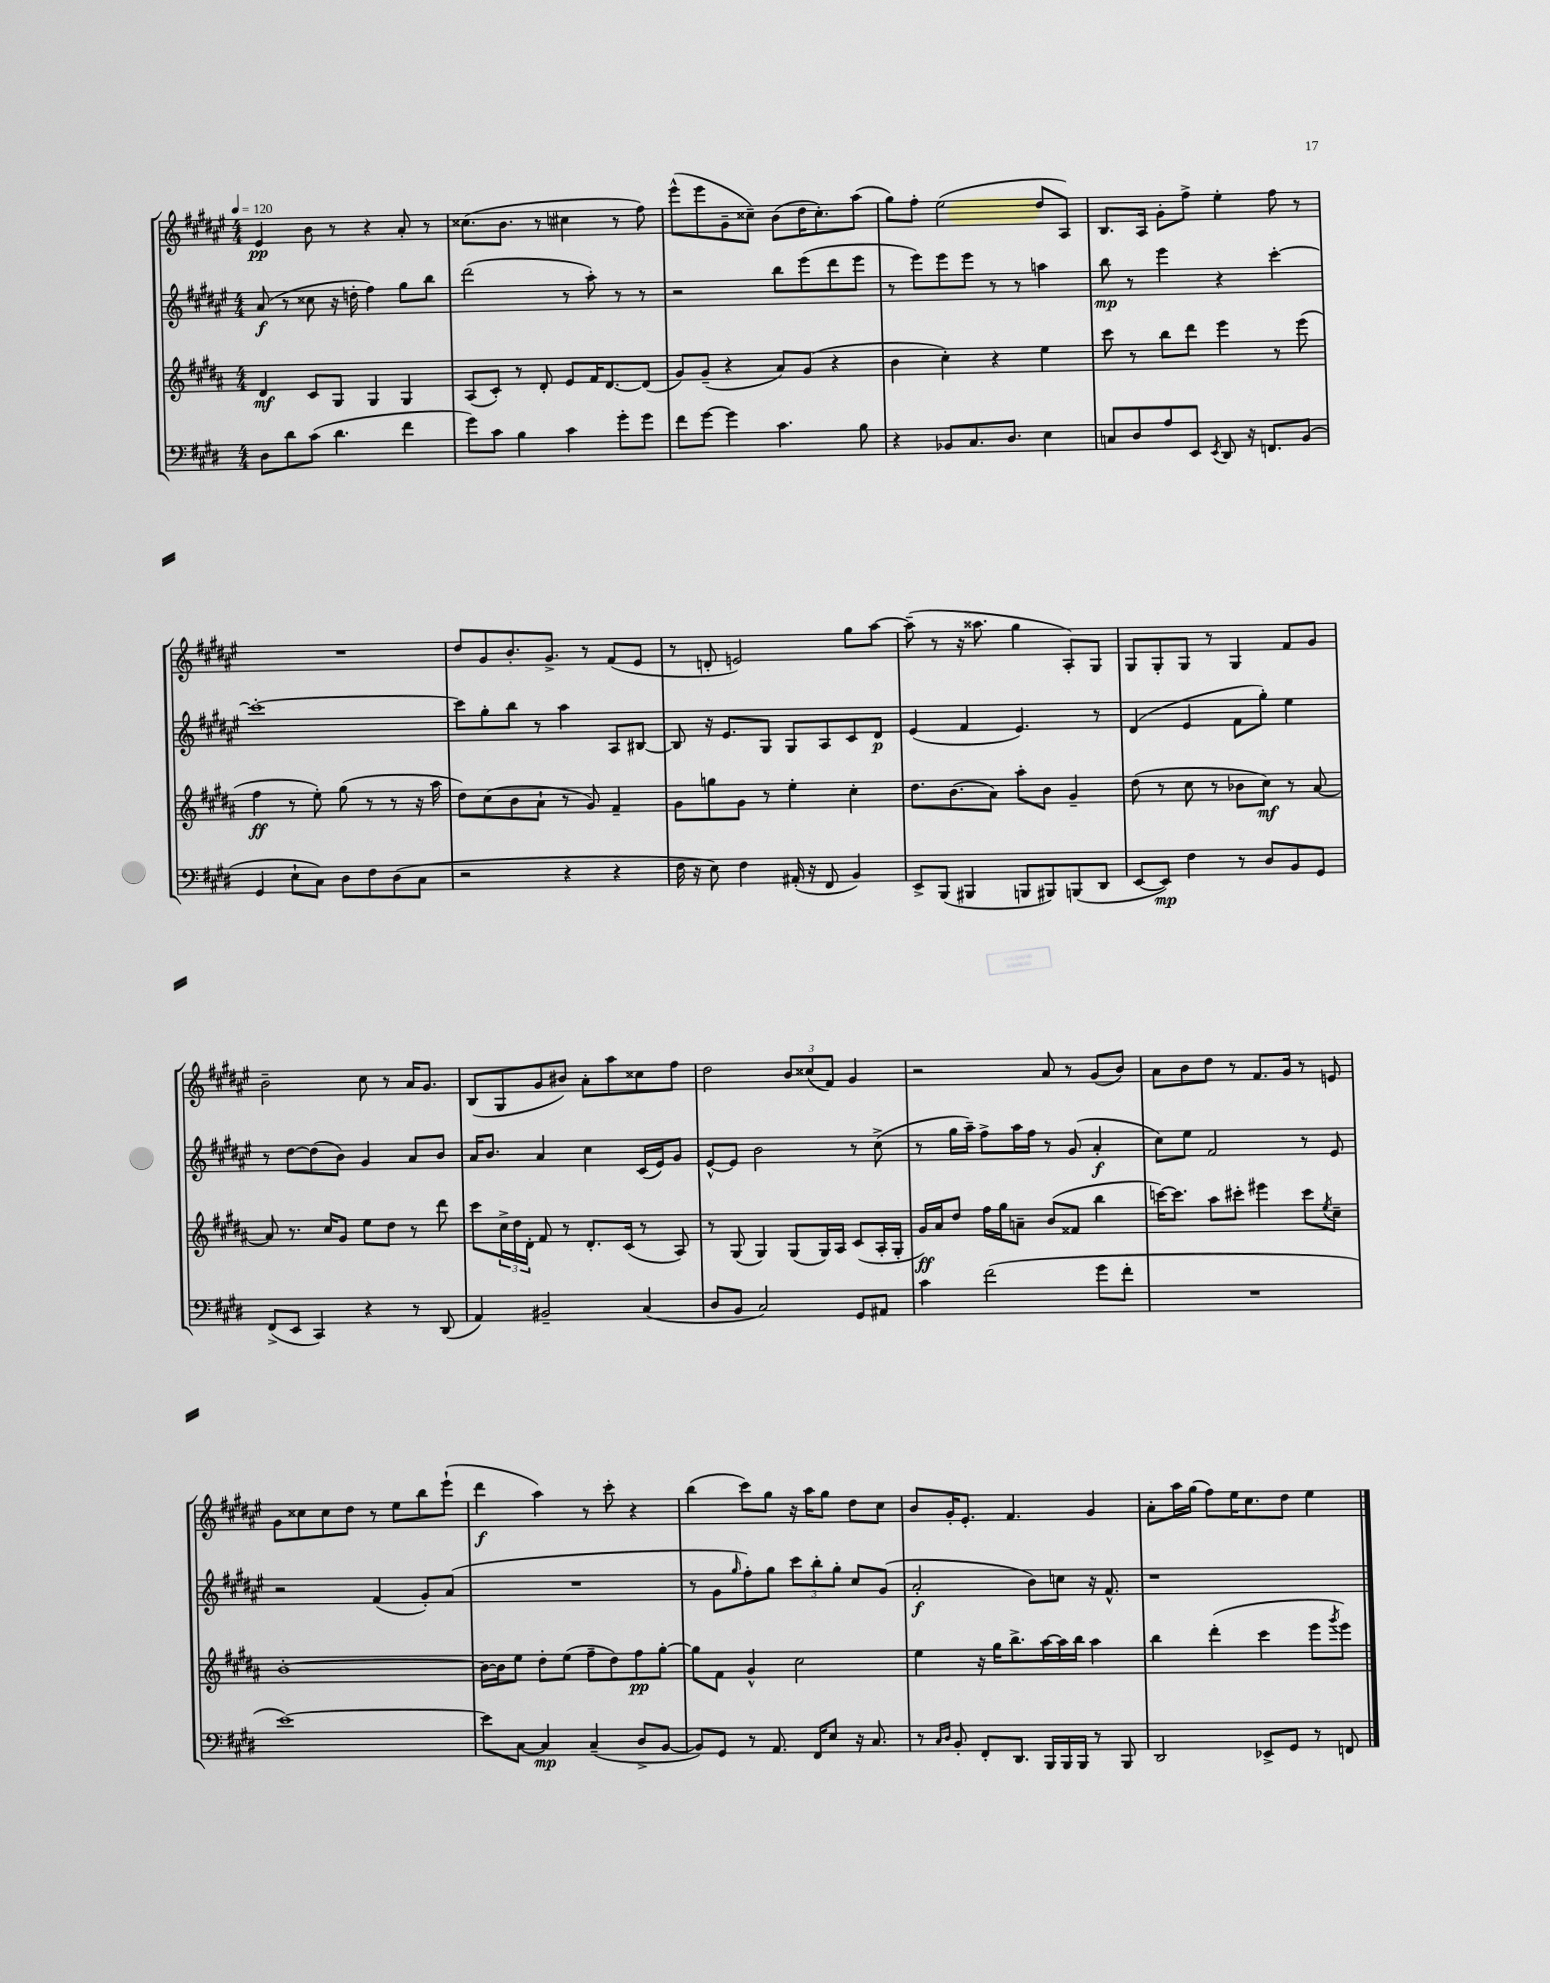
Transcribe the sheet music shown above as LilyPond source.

<<
\new StaffGroup <<
\new Staff = "s0" {
    \clef treble \key fis \major \numericTimeSignature \time 4/4 \tempo 4 = 120
    eis'4\pp b'8 r8 r4 ais'8-. r8 |
    cisis''8.( b'8. r8 cis''4 r8 fis''8) |
    eis'''8-^( eis'''8 gis'8-- cisis''8--) b'8( dis''16 cisis''8.-.) ais''8( |
    gis''8) fis''8-. eis''2( dis''8 ais8) |
    b8. ais16 gis'8-. fis''8-> eis''4-. fis''8 r8 |
    R1 |
    dis''8 gis'8 b'8.-. gis'8.-> r8 fis'8( eis'8 |
    r8 d'8-. e'2) gis''8 ais''8~ |
    ais''8--( r8 r16 aisis''8. gis''4 ais8-.) gis8 |
    gis8 gis8-. gis8 r8 gis4 fis'8 gis'8 |
    b'2-- cis''8 r8 ais'16 gis'8. |
    b8( gis8 gis'8 bis'8) ais'8-. ais''8 cisis''8 fis''8 |
    dis''2 \tuplet 3/2 { b'8 cisis''8( fis'8) } gis'4 |
    r2 ais'8 r8 gis'8( b'8) |
    ais'8 b'8 dis''8 r8 fis'8. gis'16 r8 e'8 |
    gis'8 cisis''8 cisis''8 dis''8 r8 eis''8 b''8 eis'''8-!( |
    dis'''4\f ais''4) r8 cis'''8-. r4 |
    b''4( cis'''8) gis''8 r16 ais''16 gis''8 dis''8 cis''8 |
    b'8 gis'16-. eis'8.-. fis'4. gis'4 |
    ais'8-. ais''16 gis''16( fis''8) eis''16 cis''8. dis''8 eis''4 \bar "|." |
}
\new Staff = "s1" {
    \clef treble \key fis \major \numericTimeSignature \time 4/4
    ais'8\f( r8 cisis''8 r16 d''16-. fis''4) gis''8 b''8 |
    dis'''2( r8 ais''8-.) r8 r8 |
    r2 b''8 eis'''8( dis'''8 eis'''8 |
    r8 eis'''8) eis'''8 eis'''8 r8 r8 a''4 |
    b''8\mp r8 eis'''4 r4 cis'''4~-. |
    cis'''1~-. |
    cis'''8 gis''8-. b''8 r8 ais''4 ais8 bis8~ |
    bis8 r16 eis'8. gis8 gis8 ais8 cis'8 dis'8\p |
    eis'4( fis'4 eis'4.) r8 |
    dis'4( eis'4 fis'8 gis''8-.) eis''4 |
    r8 dis''8~ dis''8( b'8) gis'4 ais'8 b'8 |
    ais'16 b'8. ais'4 cis''4 cis'16( eis'16) gis'8 |
    eis'8~-^ eis'8 b'2 r8 cis''8->( |
    r8 gis''16 ais''16--) fis''8-> ais''16 fis''16 r8 gis'8( ais'4-.\f |
    cis''8) eis''8 fis'2 r8 eis'8 |
    r2 fis'4( gis'8-.) ais'8( |
    R1 |
    r8 gis'8 \grace { gis''16 } fis''8-.) gis''8 \tuplet 3/2 { cis'''8 b''8-. gis''8-. } cis''8 gis'8( |
    ais'2-.\f b'8) c''8 r16 fis'8.-^ |
    r1 \bar "|." |
}
\new Staff = "s2" {
    \clef treble \key b \major \numericTimeSignature \time 4/4
    dis'4\mf cis'8 gis8 gis4 gis4 |
    ais8( cis'8-.) r8 dis'8-. e'8 fis'16 dis'8.~ dis'8( |
    gis'8) gis'8--( r4 ais'8) gis'8( r4 |
    b'4 cis''4-.) r4 e''4 |
    cis'''8 r8 b''8 dis'''8 e'''4 r8 e'''8( |
    fis''4\ff r8 e''8-.) gis''8( r8 r8 r16 ais''16 |
    dis''8) cis''8( b'8 ais'8-! r8 gis'8) fis'4-- |
    gis'8 g''8 gis'8 r8 e''4-. cis''4-. |
    dis''8. b'8.( ais'8) ais''8-. b'8 gis'4-- |
    dis''8( r8 cis''8 r8 bes'8 cis''8\mf) r8 ais'8~ |
    ais'8 r8. cis''16 gis'8 e''8 dis''8 r8 dis'''8 |
    cis'''8 \tuplet 3/2 { cis''16-> dis''16 dis'16-. } fis'8 r8 dis'8.-. cis'16( r8 ais8) |
    r8 gis8( gis4) gis8( gis16) ais16 cis'8( ais16-. gis16-. |
    gis'16\ff) ais'16 dis''8 fis''16 gis''16 a'8-- b'8( fisis'8 b''4 |
    c'''16~) c'''8. ais''8 cis'''8-. eis'''4 cis'''8 \acciaccatura { e''8 } cis''8-- |
    b'1~-. |
    b'16~ b'16 e''8 dis''8-. e''8( fis''8-- dis''8) fis''8\pp gis''8~-. |
    gis''8 fis'8 gis'4-^ cis''2 |
    e''4 r16 gis''16 b''8.-> ais''16~ ais''16 b''16 ais''4 |
    b''4 dis'''4-.( cis'''4 e'''8 \acciaccatura { gis'''8 } e'''8) \bar "|." |
}
\new Staff = "s3" {
    \clef bass \key e \major \numericTimeSignature \time 4/4
    dis8 dis'8 cis'8( dis'4. fis'4 |
    gis'8) cis'8 b4 cis'4 gis'8-. gis'8 |
    fis'8 gis'8~ gis'4 cis'4. b8 |
    r4 bes,8 cis8. dis8. e4 |
    c8 dis8 a8 e,8 \acciaccatura { e,8 } dis,8 r16 f,8. b,8( |
    gis,4 e8-! cis8) dis8 fis8 dis8( cis8 |
    r2 r4 r4 |
    fis16 r16 e8) fis4 ais,16-.( r16 fis,8 b,4) |
    e,8-> b,,8( bis,,4 b,,8 bis,,8) b,,8( dis,8 |
    e,8~ e,8\mp) fis4 r8 dis8 b,8 gis,8 |
    fis,8->( e,8 cis,4) r4 r8 dis,8( |
    a,4) bis,2-- cis4( |
    dis8 b,8 cis2) gis,8 ais,8 |
    cis'4 fis'2( gis'8 fis'8-. |
    R1 |
    e'1~) |
    e'8 cis8~ cis4\mp cis4--( dis8-> b,8~ |
    b,8) gis,8 r8 a,8. fis,16 e8 r16 cis8. |
    r8 \grace { cis16 dis16 } b,8-. fis,8-. dis,8. b,,16 b,,16 b,,16 r8 b,,8 |
    dis,2 ees,8-> gis,8 r8 f,8 \bar "|." |
}
>>
>>
\layout { \context { \Score \remove "Bar_number_engraver" } }
